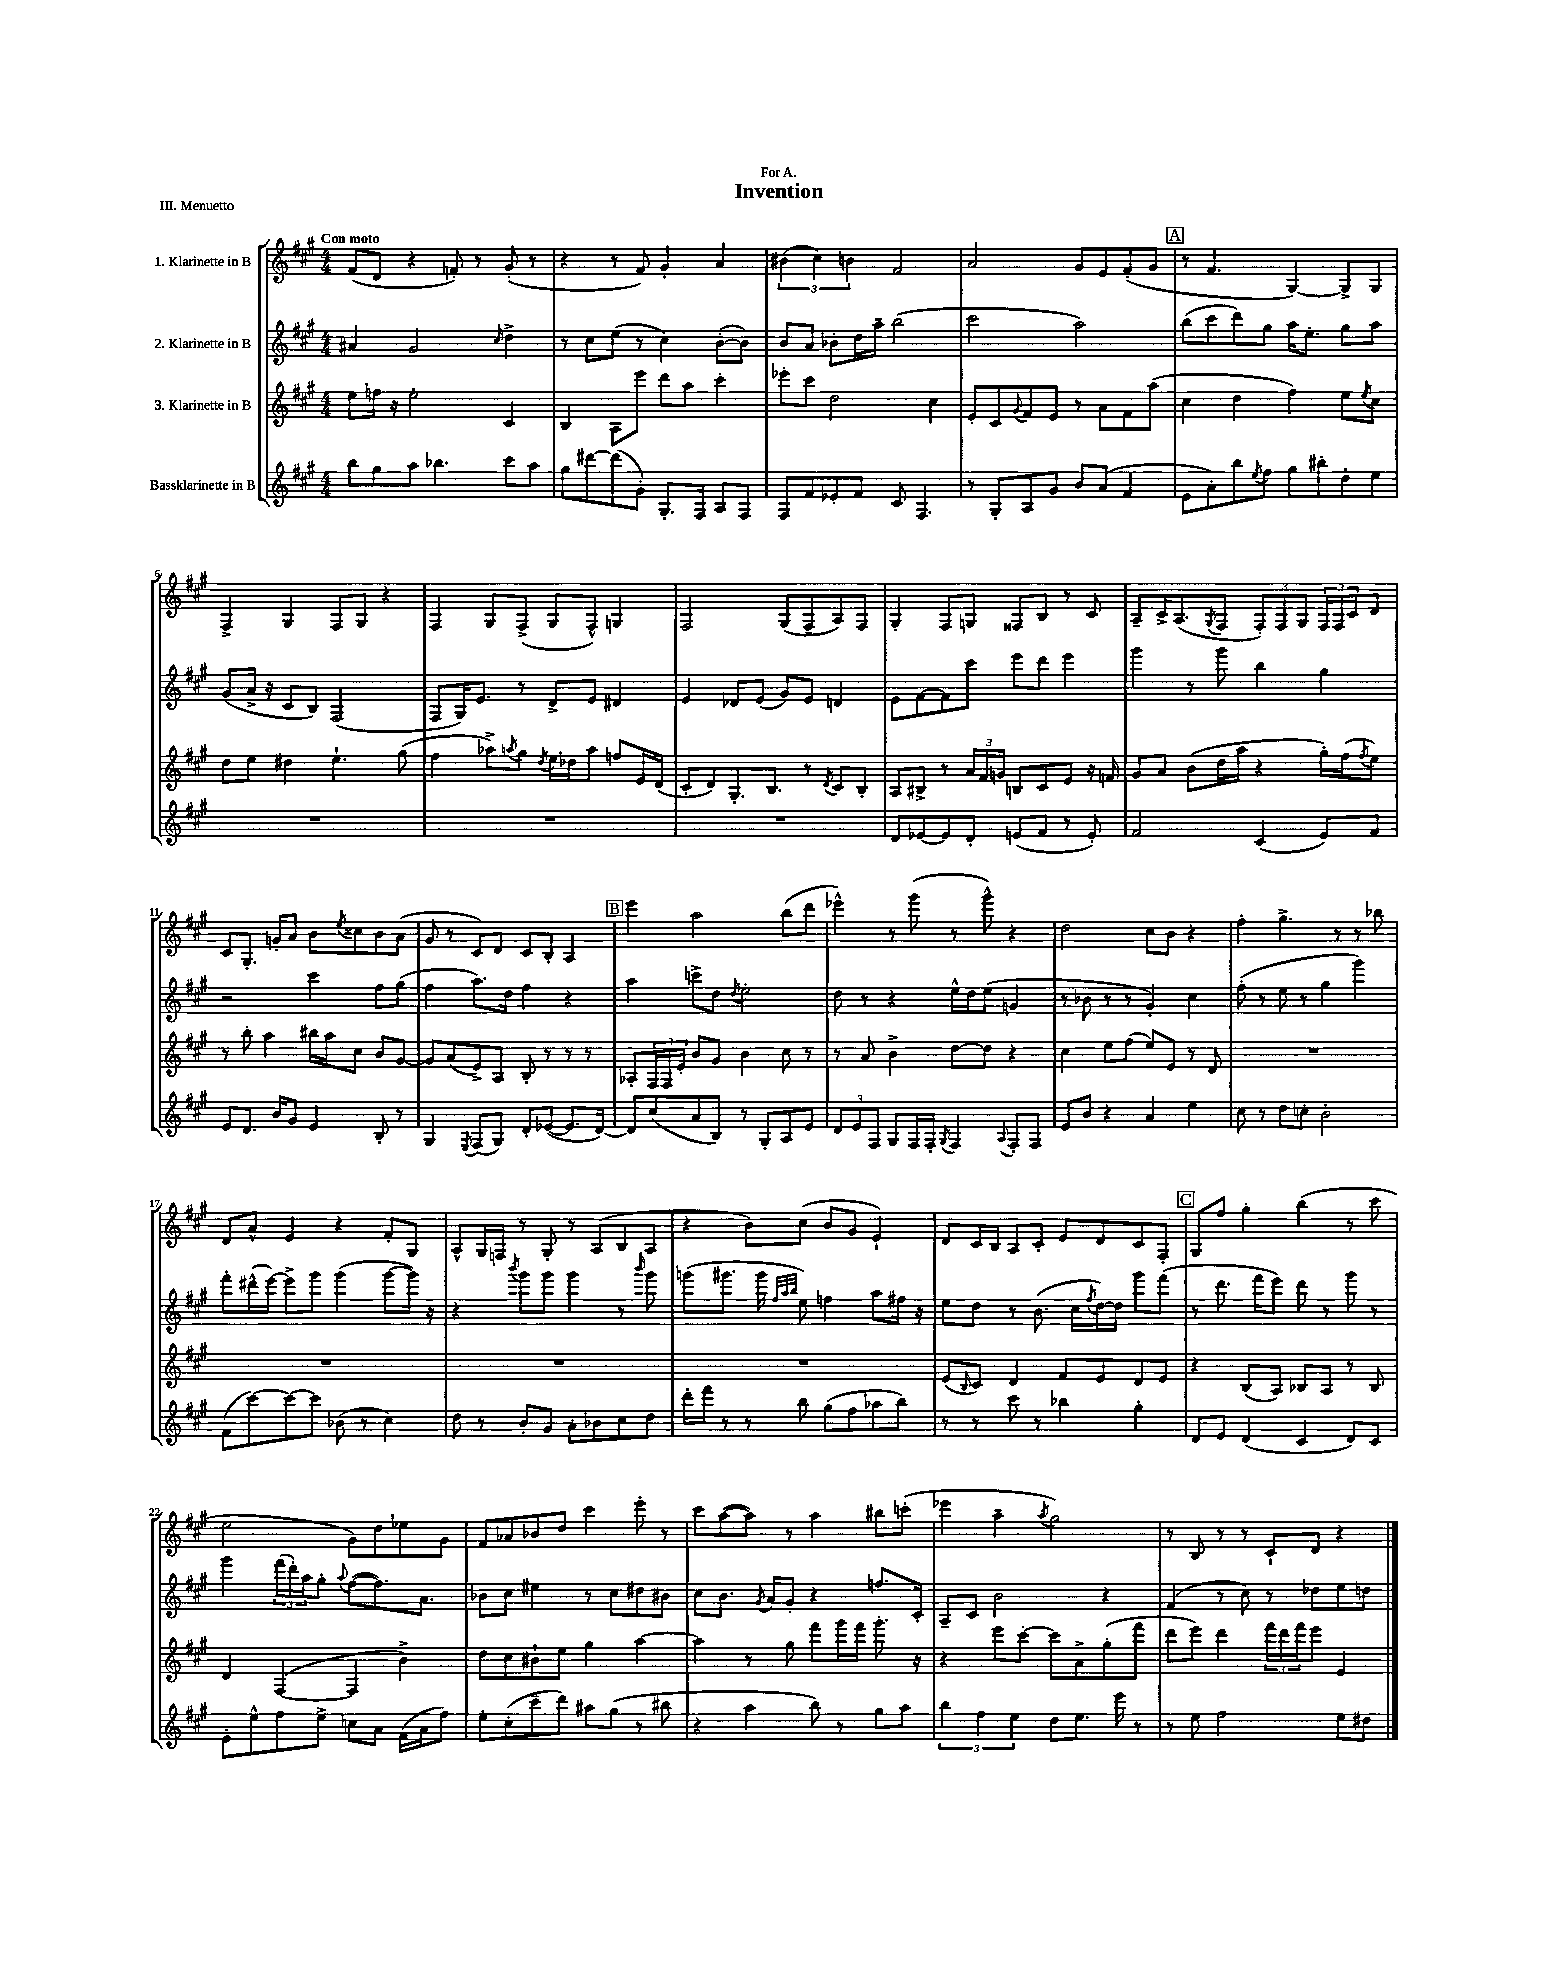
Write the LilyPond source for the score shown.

\header { title = "Invention" dedication = "For A." piece = "III. Menuetto" }
<<
\new StaffGroup <<
\new Staff = "s0" \with { instrumentName = "1. Klarinette in B" } {
    \clef treble \key a \major \numericTimeSignature \time 4/4 \tempo "Con moto"
    fis'8( d'8 r4 f'8-.) r8 gis'8-.( r8 |
    r4 r8 fis'8) gis'4-. a'4 |
    \tuplet 3/2 { bis'4( cis''4) b'4 } fis'2 |
    a'2 gis'8 e'8 fis'8-.( gis'8 |
    \mark \markup { \box "A" } r8 fis'4. gis4~) gis8-> gis8 |
    fis4-> gis4 fis8 gis8 r4 |
    fis4 gis8 fis8->( gis8 fis8-^) g4 |
    fis2 gis8( fis8-- a8) fis8 |
    gis4-. fis8 g8 fisis8 b8 r8 cis'8 |
    a8-- cis'16-> a8.( \acciaccatura { gis8 } fis8 \tuplet 3/2 { fis8-.) fis8 gis8 } \tuplet 3/2 { fis16 fis16 cis'16 } d'8 |
    cis'8 gis8.-. g'16-. a'8 b'8 \acciaccatura { e''8 } cisis''8 b'8 a'8( |
    gis'8 r8 cis'8) d'8 cis'8 b8-. a4 |
    \mark \markup { \box "B" } e'''4 a''2 b''8( d'''8 |
    ees'''4-^) r8 gis'''8( r8 gis'''8-^) r4 |
    d''2 cis''8 b'8 r4 |
    fis''4-. gis''4.-> r8 r8 bes''8 |
    d'8 a'8-^ e'4 r4 fis'8-. gis8 |
    a8-^ gis16 f16 r8 gis8-. r8 a8( b8 a8 |
    r4 b'8) cis''8( b'8 gis'8 e'4-!) |
    d'8 cis'16 b16 a8 cis'8-. e'8 d'8 cis'8 fis8-. |
    \mark \markup { \box "C" } gis8 fis''8 gis''4-. b''4( r8 cis'''8 |
    e''2 gis'8) d''8 ees''8 gis'8 |
    fis'8 aes'8 bes'8 d''8 cis'''4 e'''8-. r8 |
    cis'''8 a''8~( a''8) r8 a''4 bis''8 c'''8-.( |
    ees'''4 a''4-- \acciaccatura { a''8 } gis''2) |
    r8 b8 r8 r8 cis'8-! d'8 r4 \bar "|." |
}
\new Staff = "s1" \with { instrumentName = "2. Klarinette in B" } {
    \clef treble \key a \major \numericTimeSignature \time 4/4
    ais'4 gis'2 \grace { cis''16 } d''4-> |
    r8 cis''8 e''8( r8 cis''4) b'8~-.( b'8) |
    b'8 a'8 bes'8-. d''16 a''16-- b''2( |
    cis'''2 a''2) |
    \mark \markup { \box "A" } b''8( cis'''8 d'''8) gis''8 a''16 e''8.-. gis''8 a''8 |
    gis'8( a'16-> r16 cis'8 b8) fis2( |
    fis8 gis16) e'8. r8 d'8-> e'8 dis'4 |
    e'4 des'8 e'8( gis'8) e'8 d'4 |
    e'8 fis'8~ fis'8 cis'''8 e'''8 d'''8 e'''4 |
    gis'''4 r8 gis'''8 b''4 gis''4 |
    r2 cis'''4 fis''8 gis''8( |
    fis''4 a''8.) d''16 fis''4 r4 |
    \mark \markup { \box "B" } a''4 c'''8-> d''8 \acciaccatura { d''8 } e''2-. |
    d''8 r8 r4 e''16-^ d''16 e''8( g'4 |
    r8 bes'8 r8 r8 gis'4-.) cis''4 |
    fis''8-.( r8 e''8 r8 gis''4 gis'''4) |
    fis'''8-. dis'''16-^( e'''16~) e'''8-> gis'''8 gis'''4( gis'''8~ gis'''16) r16 |
    r4 \acciaccatura { b'''8 } gis'''8 gis'''8 gis'''4 r8 \grace { b'''16 } gis'''8 |
    g'''8( gis'''8. gis'''16 \grace { fis''32 a''32 b''32 } e''8) f''4 a''8 fis''16 r16 |
    e''8 d''8 r8 b'8.( cis''16 \acciaccatura { fis''8 } d''16~) d''16 gis'''8 fis'''8( |
    \mark \markup { \box "C" } r8 d'''8. fis'''16 e'''8) d'''8 r8 gis'''8 r8 |
    gis'''4 \tuplet 3/2 { fis'''16( d'''16-.) a''16 } gis''8-. \appoggiatura { a''8 } fis''8~( fis''8.) a'8. |
    bes'8 cis''8 eis''4 r8 cis''8 dis''8 bis'8 |
    cis''8 b'8. \acciaccatura { gis'8 } a'16 gis'8-. r4 f''8. cis'16-. |
    a8-- cis'8 b'2 r4 |
    fis'4( r8 cis''8) r8 des''8 e''8 d''8 \bar "|." |
}
\new Staff = "s2" \with { instrumentName = "3. Klarinette in B" } {
    \clef treble \key a \major \numericTimeSignature \time 4/4
    e''8 f''16 r16 e''2-. cis'4 |
    b4 a8 e'''8 d'''8 a''8 cis'''4-. |
    ees'''8-. cis'''8 d''2 cis''4 |
    e'8-. cis'8 \appoggiatura { gis'8 } fis'8 e'8 r8 a'8 fis'8 a''8( |
    \mark \markup { \box "A" } cis''4 d''4 fis''4) e''8 \acciaccatura { e''8 } cis''8 |
    d''8 e''8 dis''4 e''4.-! gis''8( |
    fis''4 aes''8->) \acciaccatura { a''8 } gis''8 \acciaccatura { d''8 } e''16 des''16 a''8 f''8 e'16 d'16( |
    cis'8-. d'8) gis8.-. b8. r8 \acciaccatura { d'8 } cis'8 b8-. |
    a8 bis8-> r8 \tuplet 3/2 { a'16 fis'16 g'16 } b8 cis'8 e'8 r16 f'16 |
    gis'8 a'8 b'8( d''16 a''16 r4 gis''16-.) fis''16( \acciaccatura { fis''8 } e''8) |
    r8 b''8-. a''4 bis''16 a''16 cis''8 b'8 gis'8~ |
    gis'8 a'8( e'8->) a8 b8-. r8 r8 r8 |
    \mark \markup { \box "B" } aes8-. \tuplet 3/2 { fis16 fis16 e'16-. } b'8 gis'8 b'4 cis''8 r8 |
    r8 a'8 b'4-> d''8~ d''8 r4 |
    cis''4 e''8 fis''8( e''8) e'8 r8 d'8 |
    R1 |
    R1 |
    R1 |
    R1 |
    e'8( \grace { b16 } cis'8) d'4 fis'8 e'8 d'8 e'8 |
    \mark \markup { \box "C" } r4 b8( a8) bes8 a8 r8 bes8 |
    d'4 fis4~( fis4 b'4->) |
    d''8 cis''8 bis'8-! e''8 gis''4 a''4~ |
    a''4 r8 gis''8 fis'''8 gis'''16 fis'''16 gis'''8.-. r16 |
    r4 e'''8 cis'''8~-. cis'''8 a'8-> gis''8-.( fis'''8 |
    d'''8 e'''8) d'''4 \tuplet 3/2 { fis'''16 d'''16 fis'''16 } e'''8 e'4 \bar "|." |
}
\new Staff = "s3" \with { instrumentName = "Bassklarinette in B" } {
    \clef treble \key a \major \numericTimeSignature \time 4/4
    b''8 gis''8 a''8 bes''4. cis'''8 a''8 |
    gis''8 dis'''8~ dis'''8( gis'8-.) gis8.-. fis16 a8 fis8 |
    fis8 fis'8 ees'8-. fis'8 cis'8 fis4. |
    r8 gis8-. a8 gis'8 b'8 a'8( fis'4 |
    \mark \markup { \box "A" } e'8 a'8-.) b''8 \acciaccatura { e''8 } fis''8 gis''8 bis''8-. d''8-. e''8 |
    R1 |
    R1 |
    R1 |
    d'8 ees'8~ ees'8 d'8-. e'8( fis'8 r8 e'8-.) |
    fis'2 cis'4( e'8) fis'8 |
    e'8 d'8. b'16 gis'8 e'4 b8-. r8 |
    gis4 \acciaccatura { e8 } fis8( gis8) d'8-. ees'8~( ees'8. d'16~) |
    \mark \markup { \box "B" } d'8 cis''8( a'8 b8) r8 gis8-. a8 e'8 |
    \tuplet 3/2 { d'8 e'8 fis8 } gis8 fis16 fis16-. \acciaccatura { gis8 } fis4 \appoggiatura { a8 } fis8-. fis8 |
    e'8 b'8 r4 a'4 e''4 |
    cis''8 r8 d''8 c''8-. b'2-. |
    fis'8( cis'''8~) cis'''8~ cis'''8 bes'8( r8 cis''4) |
    d''8 r8 b'8-. gis'8 a'8-. bes'8 cis''8 d''8 |
    d'''16-. fis'''16 r8 r8 b''8 gis''8( fis''8 aes''8 b''8) |
    r8 r8 cis'''8 r8 bes''4 gis''4-. |
    \mark \markup { \box "C" } d'8 e'8 d'4( cis'4 d'8) cis'8 |
    e'8-. e''8-^ fis''8 e''8-> c''8 a'8 fis'16( a'16 fis''8) |
    e''8-. cis''8-.( cis'''8-- d'''8) ais''8 gis''8( r8 bis''8 |
    r4 a''4 b''8) r8 gis''8 a''8 |
    \tuplet 3/2 { b''4 fis''4 e''4 } d''8 e''8. e'''16 r8 |
    r8 e''8 fis''2 e''8 dis''8 \bar "|." |
}
>>
>>
